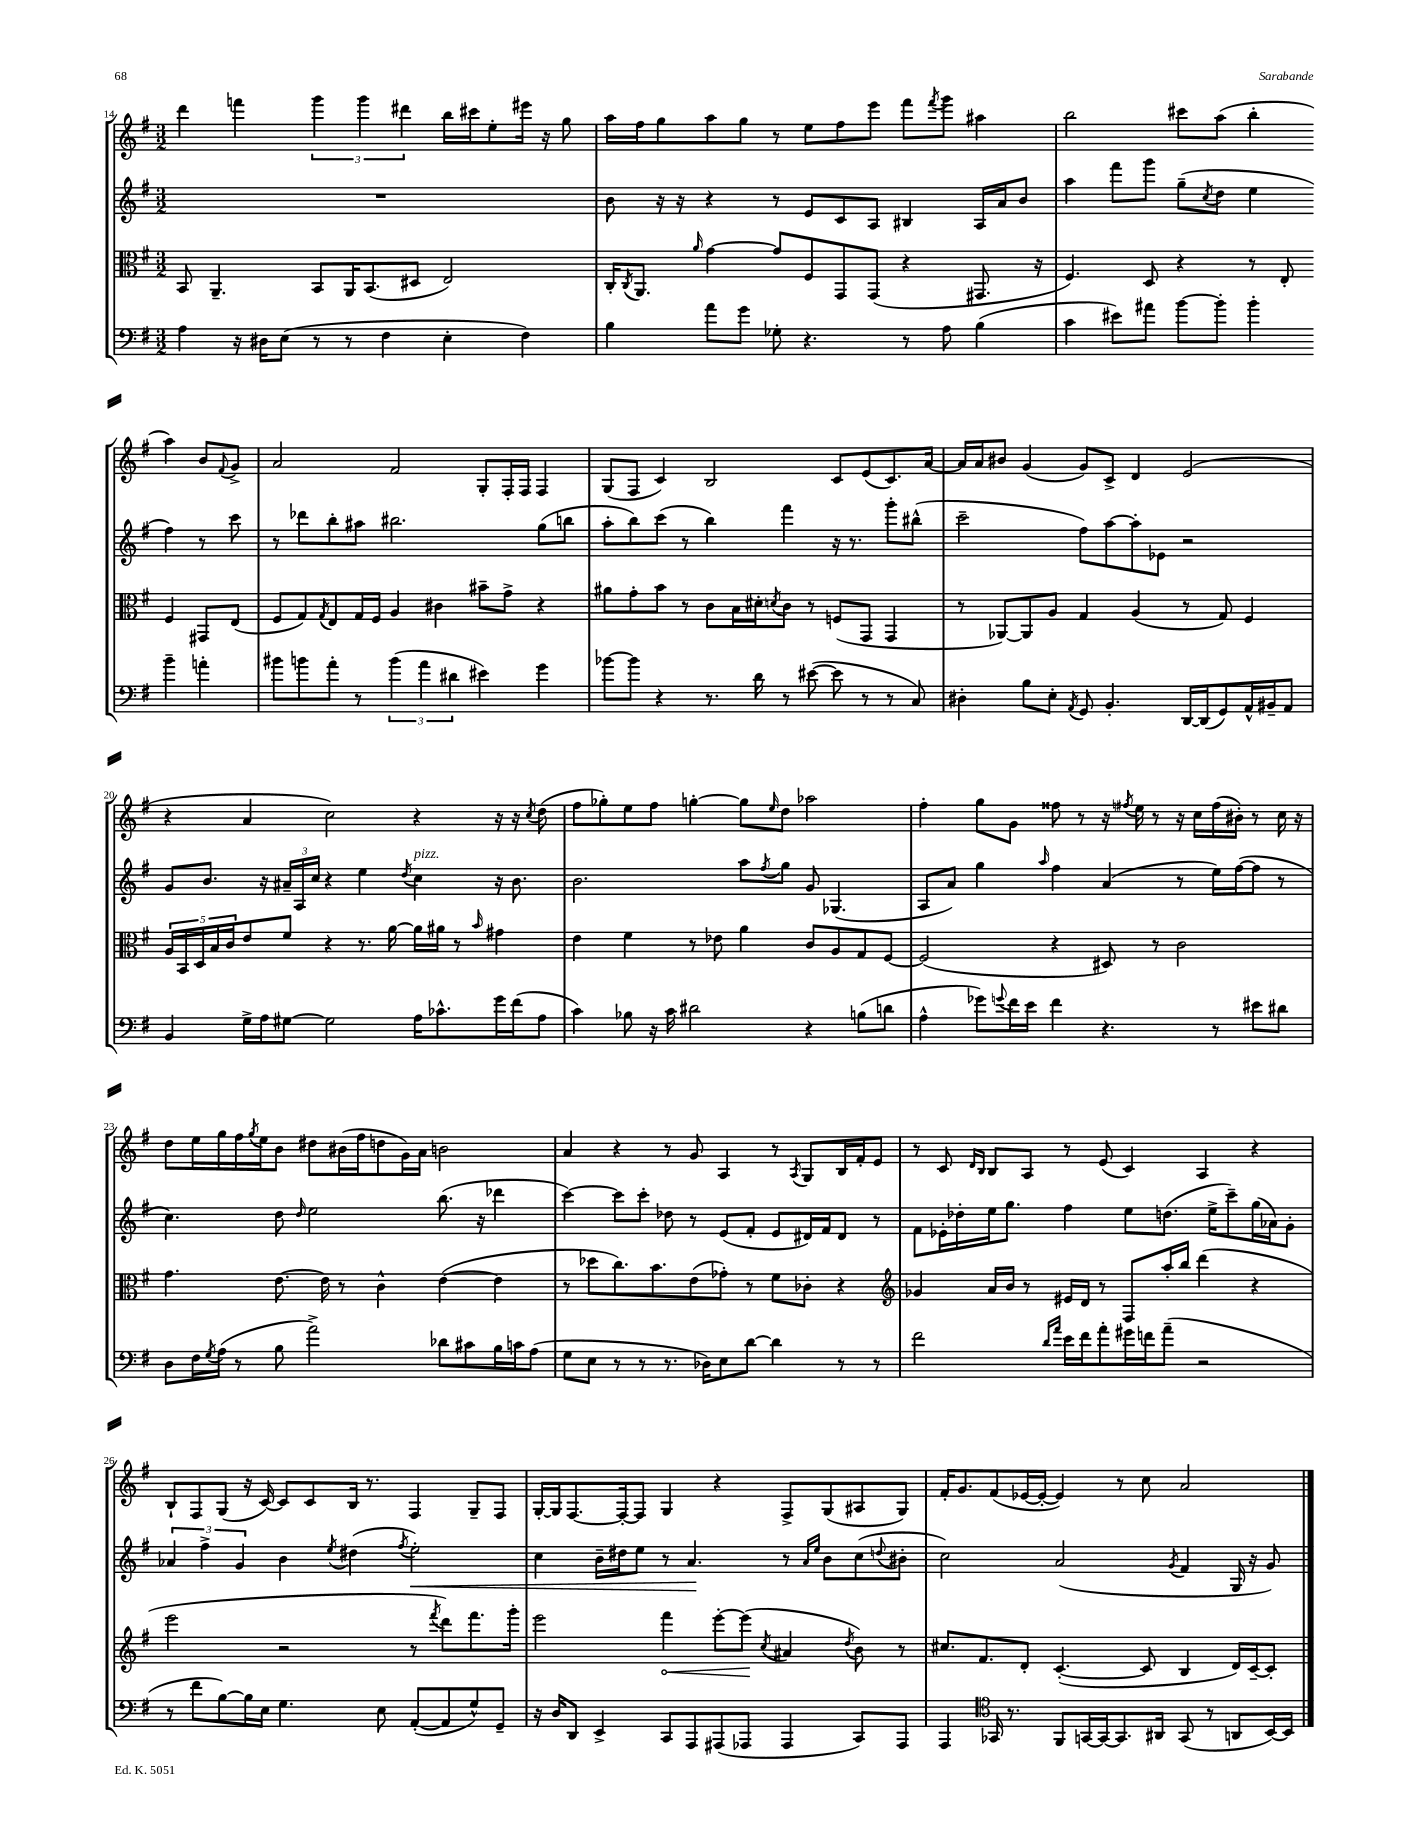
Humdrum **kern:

**kern	**kern	**dynam	**kern	**dynam	**kern
*part4	*part3	*part3	*part2	*part2	*part1
*staff4	*staff3	*staff3	*staff2	*staff2	*staff1
*clefF4	*clefC3	*	*clefG2	*	*clefG2
*k[f#]	*k[f#]	*	*k[f#]	*	*k[f#]
*M3/2	*M3/2	*	*M3/2	*	*M3/2
=14	=14	=14	=14	=14	=14
4A\	8BB/	.	1.r	.	4ddd\
.	4.AA~/	.	.	.	.
16r	.	.	.	.	4fffn\
16D#X\KL	.	.	.	.	.
(8E\J	.	.	.	.	.
8r	8BB/L	.	.	.	6ggg\
8r	16AA/K	.	.	.	.
.	.	.	.	.	6ggg\
.	(8.BB/	.	.	.	.
4F#\	.	.	.	.	.
.	.	.	.	.	6ddd#X\
.	8D#X/J	.	.	.	.
4E'\	2E/)	.	.	.	16bb\LL
.	.	.	.	.	16ccc#X\J
.	.	.	.	.	8ee'\
4F#\)	.	.	.	.	16eee#X\Jk
.	.	.	.	.	16r
.	.	.	.	.	8gg\
=15	=15	=15	=15	=15	=15
4B\	16C'/KL	.	8b\	.	16aa\LL
.	8qC/	.	.	.	.
.	8.AA/J	.	.	.	16ff#\J
.	.	.	16r	.	8gg\
.	.	.	16r	.	.
.	16qqa/	.	.	.	.
8a\L	[4g\	.	4r	.	8aa\
8g\J	.	.	.	.	8gg\J
8G-X'\	8g/L]	.	8r	.	8r
4.r	8F#/	.	8e/L	.	8ee\L
.	8GG/	.	8c/	.	8ff#\
.	(8GG/J	.	8A/J	.	8eee\J
8r	4r	.	4B#X/	.	8fff#\L
.	.	.	.	.	8qfff#/
8A\	.	.	.	.	8ggg\J
(4B\	8.GG#X/	.	16A/LL	.	4aa#X\
.	.	.	16a/J	.	.
.	.	.	8b/J	.	.
.	16r	.	.	.	.
=16	=16	=16	=16	=16	=16
4c\	4.F#/)	.	4aa\	.	2bb\
8e#X\L)	.	.	8fff#\L	.	.
8a#X\J	8D/	.	8ggg\J	.	.
[8b\L	4r	.	(8gg~\L	.	8ccc#X\L
.	.	.	8qcc/	.	.
8b'\J]	.	.	8dd\J	.	(8aa\J
4b'\	8r	.	4ee\	.	4bb'\
.	8E'/	.	.	.	.
4b~\	4F#/	.	4ff#\)	.	4aa\)
4an'\	8GG#X/L	.	8r	.	8b/L
.	.	.	.	.	8qqf#/
.	(8E/J	.	8ccc\	.	8g^/J
!!LO:LB:g=z
=17	=17	=17	=17	=17	=17
8b#X\L	8F#/L	.	8r	.	2a/
8bn\	8G/)	.	8ddd-X\L	.	.
.	8qG/	.	.	.	.
8a'\J	8E/	.	8bb'\	.	.
8r	16G/L	.	8aa#X\J	.	.
.	16F#/JJ	.	.	.	.
(6b\	4A/	.	2.bb#X\	.	2f#/
6a\	.	.	.	.	.
.	4c#X\	.	.	.	.
6d#X\	.	.	.	.	.
4e#X\)	8b#X~\L	.	.	.	8G'/L
.	8g^\J	.	.	.	16F#'/L
.	.	.	.	.	16F#/JJ
4g\	4r	.	(8gg\L	.	4F#/
.	.	.	8bbn\J	.	.
=18	=18	=18	=18	=18	=18
[8b-X\L	8a#X\L	.	8aa'\L	.	(8G/L
8b-\J]	8g'\	.	8bb\)	.	8F#/J
4r	8b\J	.	(8ccc\J	.	4c/)
.	8r	.	8r	.	.
8.r	8c\L	.	4bb\)	.	2B/
.	16B\L	.	.	.	.
16d\	16d#X'\J	.	.	.	.
.	8qdn/	.	.	.	.
8r	8c\J	.	4fff#\	.	.
([8e#X\	8r	.	.	.	.
8e#\]	(8Fn/L	.	16r	.	8c/L
.	.	.	8.r	.	.
8r	8GG/J	.	.	.	(8e/
8r	4GG/	.	8ggg'\L	.	8.c/)
8C/)	.	.	(8bb#X^^\J	.	.
.	.	.	.	.	[16a/Jk
=19	=19	=19	=19	=19	=19
4D#X'\	8r	.	2ccc~\	.	16a/LL]
.	.	.	.	.	16a/J
.	[8AA-X/L)	.	.	.	8b#X/J
8B\L	8AA-/]	.	.	.	(4g/
8E'\J	8A/J	.	.	.	.
8qAA/	.	.	.	.	.
8GG/	4G/	.	8ff#\L)	.	8g/L)
4.BB'/	.	.	[8aa\	.	8c^/J
.	(4A/	.	8aa'\]	.	4d/
.	.	.	8e-X\J	.	.
[16DD/LL	8r	.	2r	.	(2e/
(16DD/J]	.	.	.	.	.
8GG/)	8G/)	.	.	.	.
16AA^^/L	4F#/	.	.	.	.
16BB#X~/J	.	.	.	.	.
8AA/J	.	.	.	.	.
!!LO:LB:g=z
=20	=20	=20	=20	=20	=20
4BB/	20A/LL	.	8g/L	.	4r
.	20BB/	.	.	.	.
.	20D/	.	.	.	.
.	.	.	8.b/J	.	.
.	20B/	.	.	.	.
.	20c/J	.	.	.	.
16G^\LL	8e/	.	.	.	4a/
16A\J	.	.	16r	.	.
[8G#X\J	8f#/J	.	24a#X~/LL	.	.
.	.	.	24A/	.	.
.	.	.	24cc/JJ	.	.
2G#\]	4r	.	4r	.	2cc\)
.	8.r	.	4ee\	.	.
.	[16a\	.	.	.	.
.	.	.	8qdd/	.	.
!	!	!	!LO:TX:a:i:t=pizz.	!	!
16A\KL	16a\LL]	.	4cc\	.	4r
8.c-X^^\	16a#X\JJ	.	.	.	.
.	8r	.	.	.	.
.	16qqb/	.	.	.	.
16g\L	4g#X\	.	16r	.	16r
(16f#\J	.	.	8.b\	.	16r
.	.	.	.	.	8qcc/
8A\J	.	.	.	.	(8dd\
=21	=21	=21	=21	=21	=21
4c\)	4e\	.	2.b\	.	8ff#\L
.	.	.	.	.	8gg-X'\)
8B-X\	4f#\	.	.	.	8ee\
16r	.	.	.	.	8ff#\J
16c\	.	.	.	.	.
2d#X\	8r	.	.	.	[4ggn'\
.	8e-X\	.	.	.	.
.	4a\	.	8aa\L	.	8gg\L]
.	.	.	8qff#/	.	16qqee/
.	.	.	8gg\J	.	8dd\J
4r	8c/L	.	8g/	.	2aa-X\
.	8A/	.	(4.G-X/	.	.
(8Bn\L	8G/	.	.	.	.
8dn\J	[8F#/J	.	.	.	.
=22	=22	=22	=22	=22	=22
4A^^\	(2F#/]	.	8A/L	.	4ff#'\
.	.	.	8a/J)	.	.
8g-X\L)	.	.	4gg\	.	8gg\L
8qqgn/	.	.	.	.	.
16f#\L	.	.	.	.	8g\J
16e\JJ	.	.	.	.	.
.	.	.	16qqaa/	.	.
4f#\	4r	.	4ff#\	.	8ff##X\
.	.	.	.	.	8r
4.r	8D#X/)	.	(4a/	.	16r
.	.	.	.	.	8qff#X/
.	.	.	.	.	16ee\
.	8r	.	.	.	8r
.	2c\	.	8r	.	16r
.	.	.	.	.	16cc\LL
8r	.	.	16ee\LL)	.	(16ff#\
.	.	.	([16ff#\J	.	16b#X'\JJ)
8e#X\L	.	.	8ff#\J]	.	8r
8d#X\J	.	.	8r	.	16cc\
.	.	.	.	.	16r
!!LO:LB:g=z
=23	=23	=23	=23	=23	=23
8D\L	4.g\	.	4.cc\)	.	8dd\L
16F#\L	.	.	.	.	16ee\L
8qG/	.	.	.	.	.
(16A\JJ	.	.	.	.	16gg\
8r	.	.	.	.	16ff#\
.	.	.	.	.	8qgg/
.	.	.	.	.	16ee\J
8B\	[8.e\	.	8dd\	.	8b\J
.	.	.	16qqdd/	.	.
2a^\)	.	.	2ee\	.	8dd#X\L
.	16e\]	.	.	.	.
.	8r	.	.	.	(16b#X\L
.	.	.	.	.	16ff#\J
.	4c^^\	.	.	.	8ddn\
.	.	.	.	.	16g\L)
.	.	.	.	.	16a\JJ
8d-X\L	([4e\	.	(8.bb\	.	2bn\
8c#X\	.	.	.	.	.
.	.	.	16r	.	.
16B\L	4e\]	.	4ddd-X\	.	.
16cn\J	.	.	.	.	.
(8A\J	.	.	.	.	.
=24	=24	=24	=24	=24	=24
8G\L	8r	.	[4ccc\)	.	4a/
8E\J	8dd-X\L	.	.	.	.
8r	8.cc\)	.	8ccc\L]	.	4r
8r	.	.	8ccc'\J	.	.
.	8.b\	.	.	.	.
8.r	.	.	8dd-X\	.	8r
.	(8e\	.	8r	.	8g/
16D-X\KL)	.	.	.	.	.
8E\	8g-X'\J)	.	(8e/L	.	4A/
[8d\J	8r	.	8f#'/J	.	.
4d\]	8f#\L	.	8e/L	.	8r
.	.	.	.	.	8qA/
.	8c-X'\J	.	16d#X/L)	.	8G/L
.	.	.	16f#/J	.	.
8r	4r	.	8d#/J	.	16B/L
.	.	.	.	.	16f#'/J
8r	.	.	8r	.	8e/J
=25	=25	=25	=25	=25	=25
*	*clefG2	*	*	*	*
2f#\	4g-X/	.	8f#\L	.	8r
.	.	.	16e-X'\L	.	8c/
.	.	.	16dd-X'\	.	.
.	.	.	.	.	16qqd/LL
.	.	.	.	.	16qqB/JJ
.	16a/LL	.	16ee\J	.	8B/L
.	16b/JJ	.	8.gg\J	.	.
.	8r	.	.	.	8A/J
16qqd/LL	.	.	.	.	.
16qqa/JJ	.	.	.	.	.
16e\LL	16e#X/LL	.	4ff#\	.	8r
16f#\J	16d/JJ	.	.	.	.
8a'\	8r	.	.	.	(8e/
16g#X\L	8F#/L	.	8ee\L	.	4c/)
16fn\J	.	.	.	.	.
(8a~\J	16aa'/L	.	(8.ddn\J	.	.
.	16bb/JJ	.	.	.	.
2r	(4ddd\	.	.	.	4A/
.	.	.	16ee^\KL	.	.
.	.	.	8ccc~\)	.	.
.	4r	.	(16gg\L	.	4r
.	.	.	16a-X\J)	.	.
.	.	.	8g'\J	.	.
!!LO:LB:g=z
=26	=26	=26	=26	=26	=26
8r	2eee\	.	6a-X/	.	8B`/L
8f#\L	.	.	.	.	8F#/
.	.	.	6ff#^\	.	.
[8B\)	.	.	.	.	(8G/J
.	.	.	6g/	.	.
16B\L]	.	.	.	.	16r
16E\JJ	.	.	.	.	[16c/)
4.G\	2r	.	4b\	.	8c/L]
.	.	.	.	.	8c/
.	.	.	8qee/	.	.
.	.	.	(4dd#X\	.	16B/Jk
.	.	.	.	.	8.r
8E\	.	.	.	.	.
.	.	.	8qff#/	.	.
!	!	!	!	!LO:HP:b	!
([8AA'/L	8r	.	2ee'\)	<	4F#/
.	8qfff#/	.	.	.	.
8AA/]	8ddd\L)	.	.	.	.
8G^^/)	8.fff#\	.	.	.	8G~/L
8GG~/J	.	.	.	.	8F#/J
.	16ggg'\Jk	.	.	.	.
=27	=27	=27	=27	=27	=27
16r	2eee\	.	4cc\	.	[16G'/LL
16D/KL	.	.	.	.	16G/J]
8DD/J	.	.	.	.	[8.F#/
4EE^/	.	.	16b~\LL	.	.
.	.	.	16dd#X\J	.	16F#'/k_
.	.	.	8ee\J	.	8F#/J]
!	!	!LO:HP:b	!	!	!
8CC/L	4fff#\	<	8r	.	4G/
8AAA/	.	.	4.a/	.	.
(8AAA#X/	[8eee'\L	.	.	.	4r
8AAA-X/J	(8eee\J]	.	.	.	.
.	8qcc/	.	.	.	.
4AAA-/	4a#X/	[	8r	[	8F#^/L
.	.	.	16qqa/LL	.	.
.	.	.	16qqee/JJ	.	.
.	.	.	8b\L	.	(8G/
.	8qdd/	.	.	.	.
8CC/L)	8b\)	.	(8cc\	.	8A#X/
.	.	.	8qqddn/	.	.
8AAA-/J	8r	.	8b#X'\J	.	8G/J)
=28	=28	=28	=28	=28	=28
4AAA/	8.cc#X/L	.	2cc\)	.	16f#'/KL
.	.	.	.	.	8.g/
.	8.f#/	.	.	.	.
*clefC4	*	*	*	*	*
16GG-X/	.	.	.	.	(8f#/
8.r	.	.	.	.	.
.	8d'/J	.	.	.	[16e-X/L
.	.	.	.	.	16e-'/JJ_
8FF#/L	([4.c'/	.	(2a/	.	4e-/])
[16GGn/L	.	.	.	.	.
16GG/J_	.	.	.	.	.
8.GG/]	.	.	.	.	8r
.	8c/]	.	.	.	8cc\
16AA#X/Jk	.	.	.	.	.
.	.	.	8qg/	.	.
(8GG/	4B/	.	4f#/	.	2a/
8r	.	.	.	.	.
8AAn/L	16d/LL)	.	16G/	.	.
.	[16c~/J	.	16r	.	.
[16BB/L)	8c'/J]	.	8g/)	.	.
16BB/JJ]	.	.	.	.	.
==	==	==	==	==	==
*-	*-	*-	*-	*-	*-
